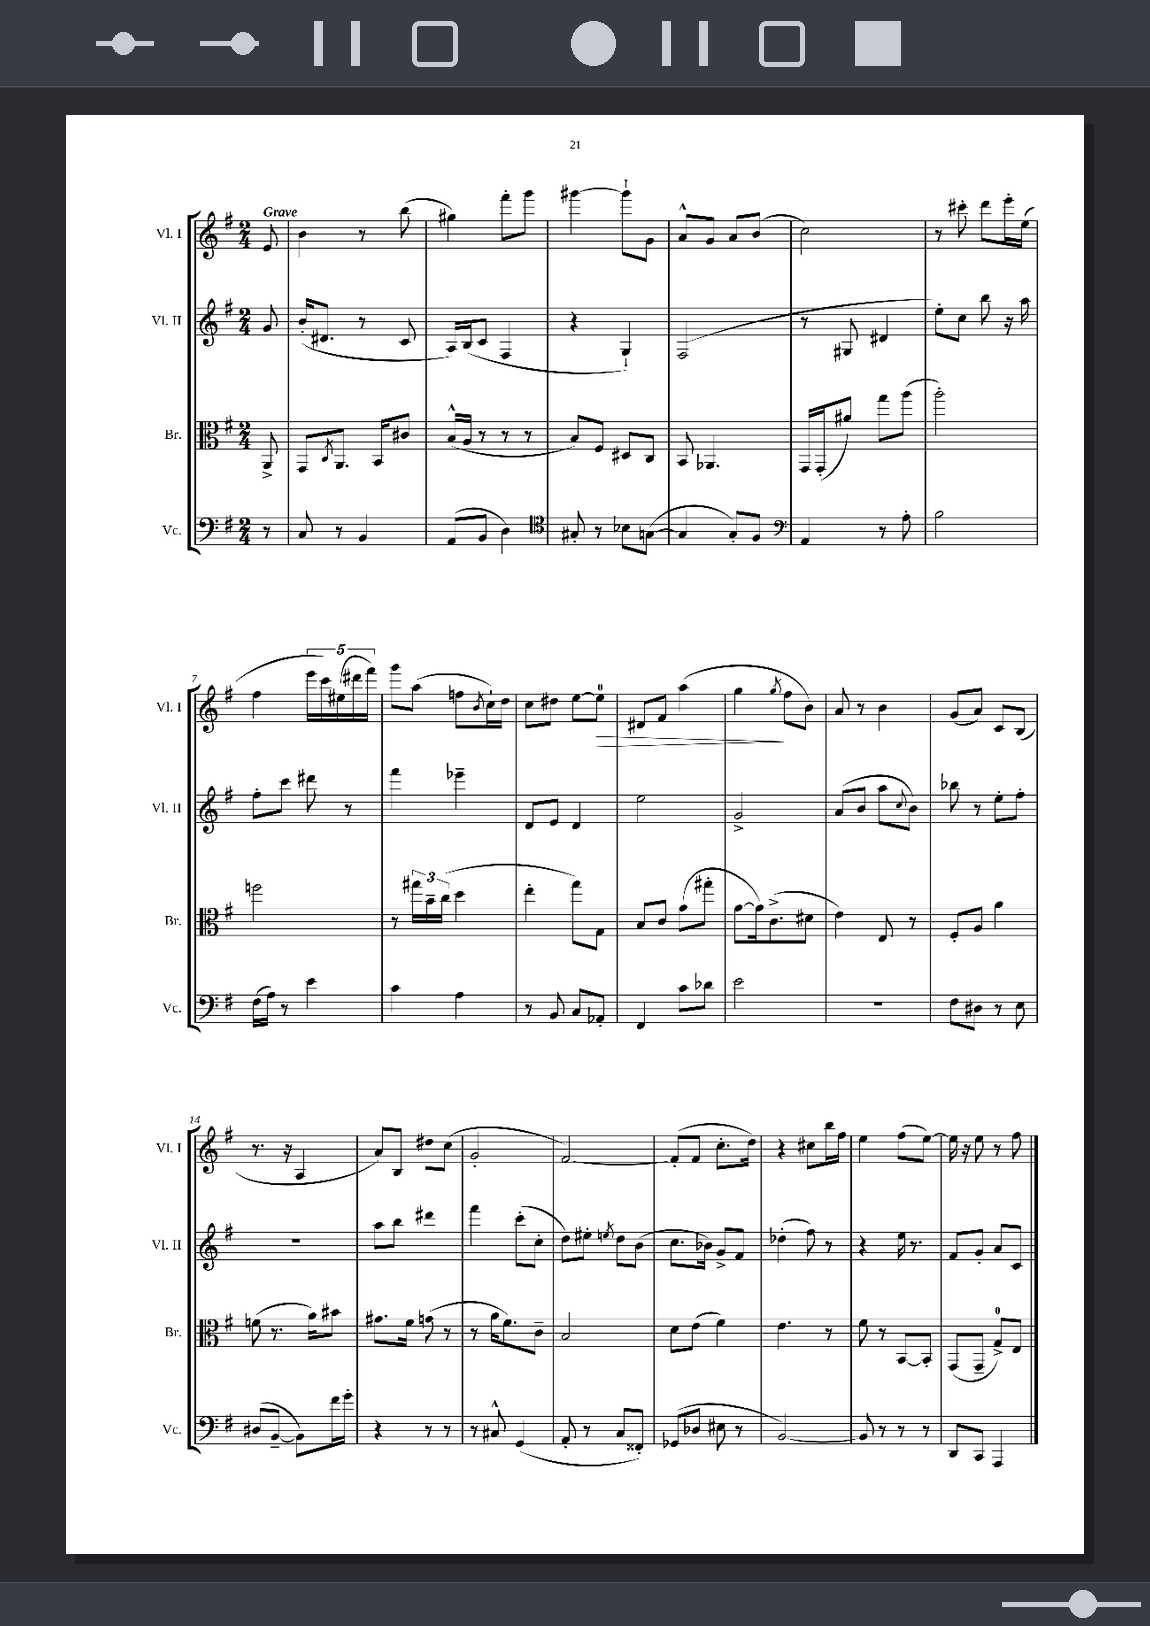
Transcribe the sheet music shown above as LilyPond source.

<<
\new StaffGroup <<
\new Staff = "s0" \with { instrumentName = "Vl. I" shortInstrumentName = "Vl. I" } {
    \clef treble \key g \major \numericTimeSignature \time 2/4 \partial 8 \tempo "Grave"
    e'8 |
    b'4 r8 b''8( |
    gis''4) fis'''8-. g'''8 |
    gis'''4~ gis'''8-! g'8 |
    a'8-^ g'8 a'8 b'8( |
    c''2) |
    r8 cis'''8-. d'''8 e'''16-. e''16( |
    fis''4 \tuplet 5/4 { e'''16 c'''16) eis''16( dis'''16 fis'''16) } |
    g'''8 a''8( f''8 \acciaccatura { b'8 } c''16-!) d''16 |
    c''8 dis''8 e''8~ e''8-0\> |
    dis'8 fis'8 a''4( |
    g''4\! \acciaccatura { g''8 } fis''8 b'8) |
    a'8 r8 b'4 |
    g'8( a'8) c'8 b8( |
    r8. r16 a4 |
    a'8) b8 dis''8 c''8( |
    g'2-. |
    fis'2~) |
    fis'8-.( fis'8 c''8.-. d''16) |
    r4 cis''8 b''16 fis''16 |
    e''4 fis''8( e''8~) |
    e''16 r16 e''8 r8 fis''8 \bar "|." |
}
\new Staff = "s1" \with { instrumentName = "Vl. II" shortInstrumentName = "Vl. II" } {
    \clef treble \key g \major \numericTimeSignature \time 2/4 \partial 8
    g'8 |
    b'16-.( dis'8. r8 c'8 |
    a16) b16( c'8 fis4 |
    r4 g4-!) |
    fis2( |
    r8 gis8 dis'4 |
    e''8-.) c''8 b''8 r16 a''16 |
    fis''8-. c'''8 dis'''8 r8 |
    fis'''4 ees'''4-- |
    d'8 e'8 d'4 |
    e''2 |
    g'2-> |
    a'8( b'8 a''8 \appoggiatura { c''8 } b'8) |
    bes''8 r8 e''8-. fis''8-. |
    r2 |
    a''8 b''8 dis'''4 |
    fis'''4 c'''8-.( c''8-. |
    d''8) eis''8-. \acciaccatura { e''8 } d''8 b'8( |
    c''8. bes'16) g'8-> fis'8 |
    des''4-.( fis''8) r8 |
    r4 e''16 r8. |
    fis'8 g'8-. a'8 c'8 \bar "|." |
}
\new Staff = "s2" \with { instrumentName = "Br." shortInstrumentName = "Br." } {
    \clef alto \key g \major \numericTimeSignature \time 2/4 \partial 8
    a,8-> |
    g,8 \acciaccatura { c8 } a,8. b,16 cis'8 |
    b16-^( a16 r8 r8 r8 |
    b8) fis8 dis8 c8 |
    b,8 aes,4. |
    g,16 g,16-.( ais'8) g''8 a''8( |
    a''2-.) |
    f''2 |
    r8 \tuplet 3/2 { gis''16 b'16-- c''16( } d''4 |
    e''4-. g''8) g8 |
    b8 c'8 g'8( gis''8-. |
    g'8~ g'16) c'8.->( dis'8 |
    e'4) e8 r8 |
    fis8-. a8 a'4 |
    f'8( r8. a'16) bis'8 |
    gis'8. fis'16 g'8( r8 |
    r8 a'16 fis'8.) c'8-- |
    b2 |
    d'8 e'8( fis'4) |
    e'4. r8 |
    fis'8 r8 b,8~ b,8-. |
    g,8( g,8-- g8-0->) e8 \bar "|." |
}
\new Staff = "s3" \with { instrumentName = "Vc." shortInstrumentName = "Vc." } {
    \clef bass \key g \major \numericTimeSignature \time 2/4 \partial 8
    r8 |
    c8 r8 b,4 |
    a,8( b,8 d4) |
    \clef tenor gis8-. r8 bes8 g8~( |
    g4 g8-.) fis8 |
    \clef bass a,4 r8 a8-. |
    b2 |
    fis16( a16) r8 e'4 |
    c'4 a4 |
    r8 b,8 c8 aes,8-. |
    fis,4 c'8 des'8 |
    e'2 |
    r2 |
    fis8 dis8 r8 e8 |
    dis8( b,8~-- b,8) fis'16 g'16-. |
    r4 r8 r8 |
    r8 cis8-^ g,4( |
    a,8-. r8 c8 fisis,8-.) |
    ges,8( des8 eis8 r8 |
    b,2~) |
    b,8 r8 r8 r8 |
    d,8 c,8 a,,4 \bar "|." |
}
>>
>>
